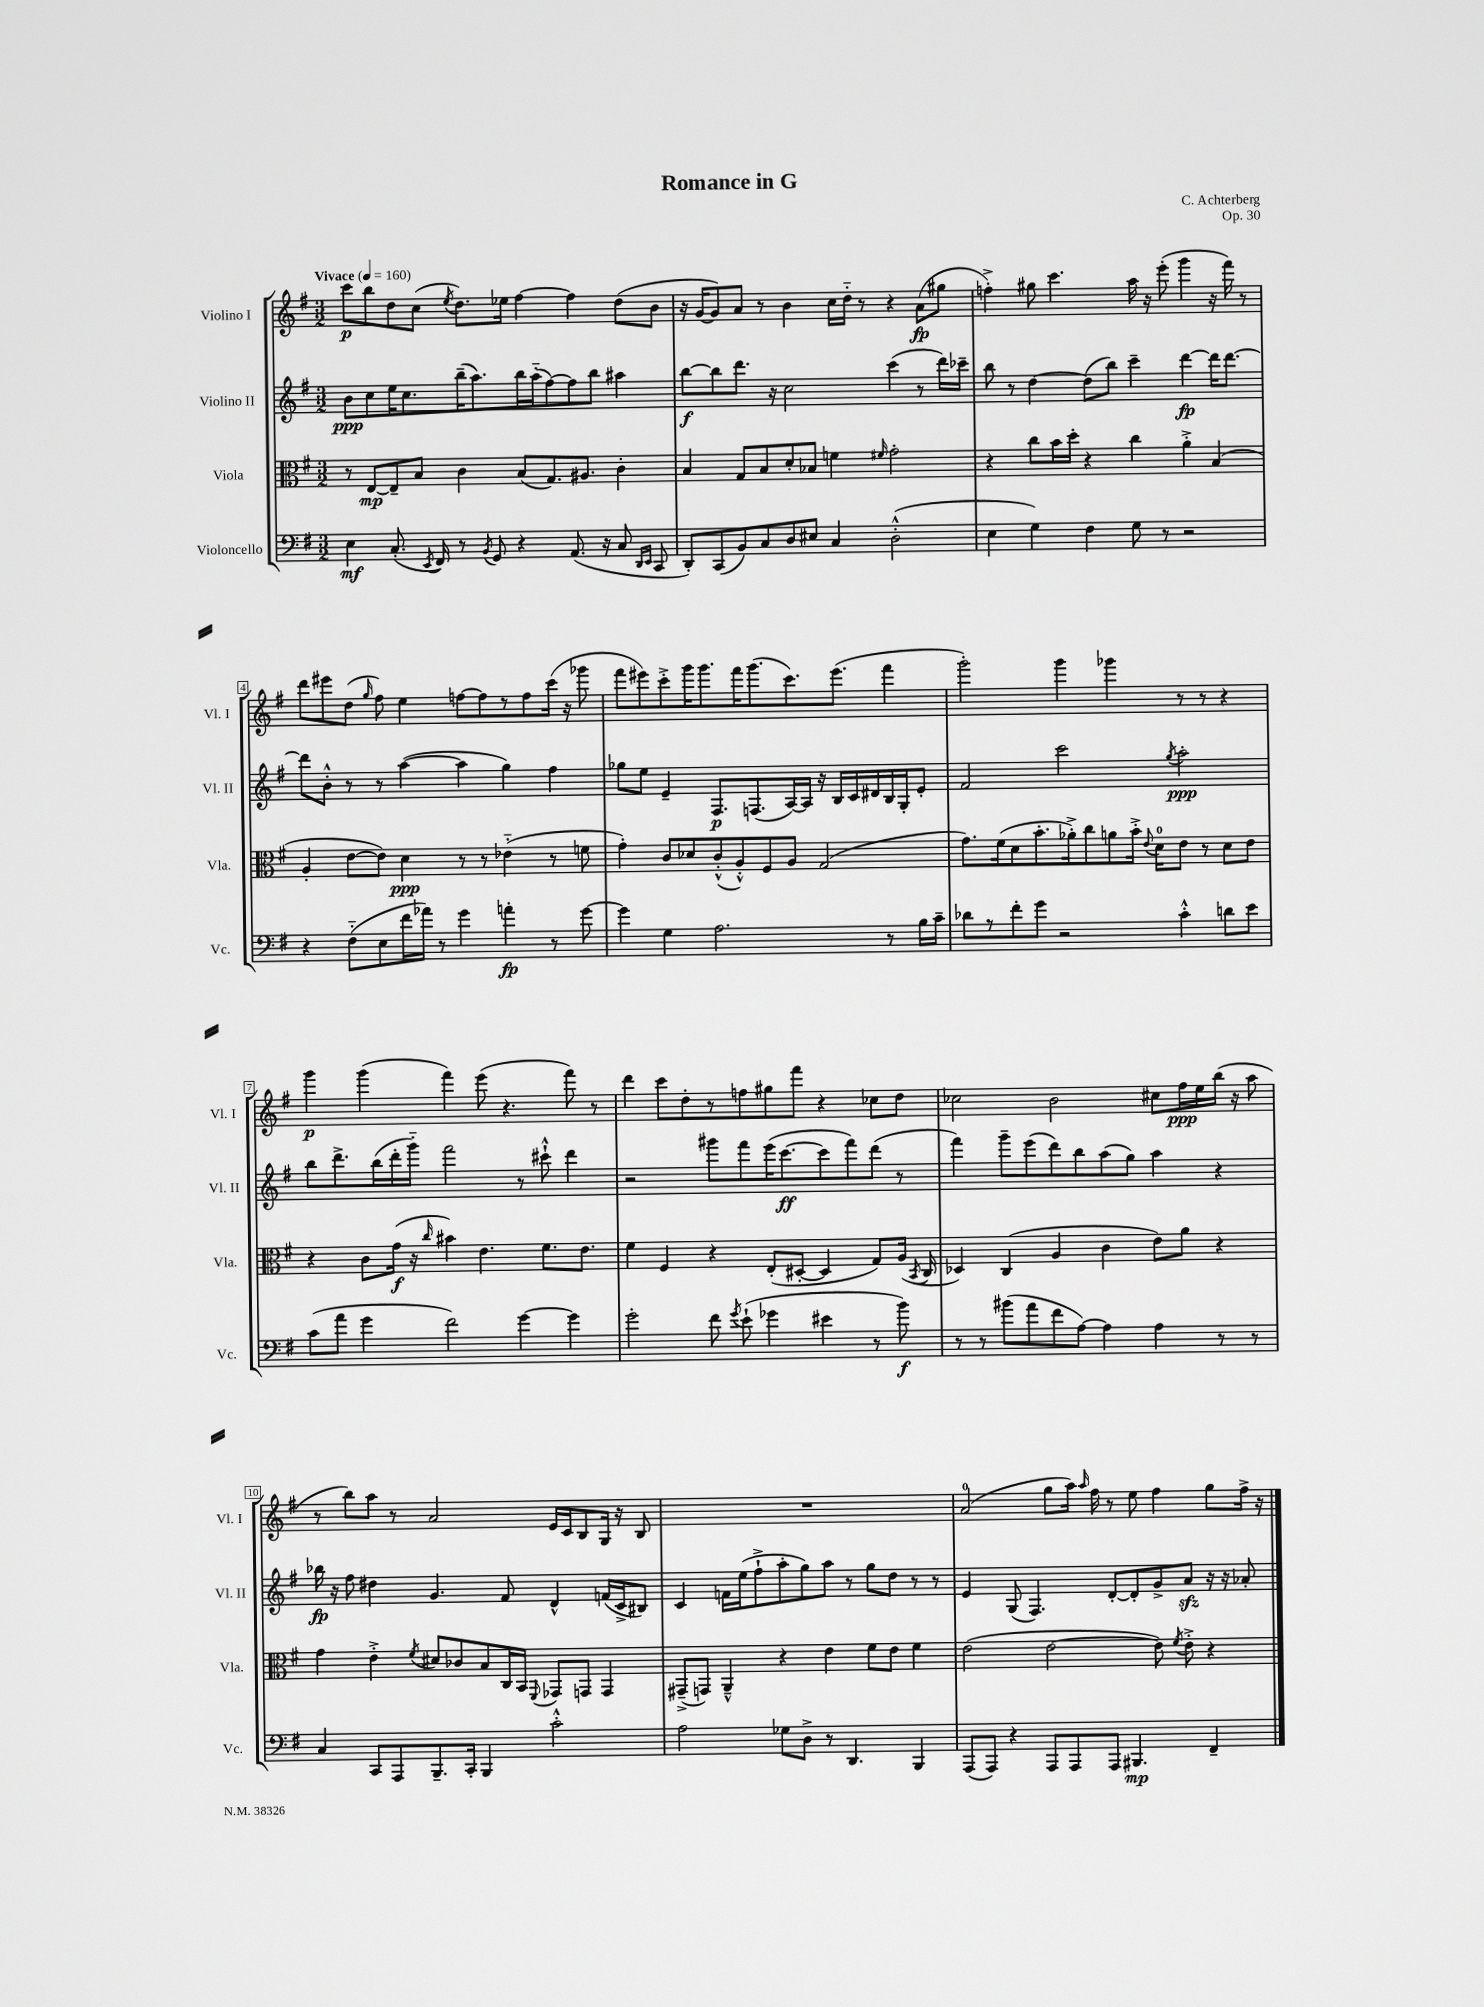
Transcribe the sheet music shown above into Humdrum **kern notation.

**kern	**kern	**kern	**kern
*staff4	*staff3	*staff2	*staff1
*clefF4	*clefC3	*clefG2	*clefG2
*k[f#]	*k[f#]	*k[f#]	*k[f#]
*M3/2	*M3/2	*M3/2	*M3/2
*MM160	*MM160	*MM160	*MM160
4E\	8r	8b\L	8ccc\L
.	[8E/L	8cc\	8bb\
(8.C'/	8E~/]	16ee\K	8dd\
.	.	8.cc\	.
.	8B/J	.	(8cc\J
8qEE/	.	.	.
16FF#/)	.	.	.
.	.	.	8qee/
8r	4c\	(16bb~\K	8.dd\L)
.	.	8.aa\)	.
8qBB/	.	.	.
8GG/	.	.	.
.	.	.	16ee-\Jk
4r	(8B/L	16bb\L	[4ff#\
.	.	(16aa'~\J	.
.	8.G/)	[8ff#\)	.
(8.AA/	.	8ff#\]	4ff#\]
.	8.A#/J	.	.
.	.	8bb\J	.
16r	.	.	.
8C/	4c'\	4aa#\	(8dd\L
16qqDD/LL	.	.	.
16qqEE/JJ	.	.	.
8CC/	.	.	8b\J
=	=	=	=
8DD'/L)	4B/	[8bb\L	16r
.	.	.	[16g/LK
(8CC/	.	8bb\]	8g/])
8BB/)	8G/L	8.ddd\J	8a/J
8C/	8B/	.	8r
.	.	16r	.
8D/	8d'/	2cc\	4b\
8E#/J	8B-/J	.	.
4C/	4f\	.	16cc\LL
.	.	.	16dd'~\JJ
.	.	.	8r
.	16qqf#/	.	.
(2D'^^\	2g'\	(4ccc\	4r
.	.	8r	(8a\L
.	.	16ddd\LL)	8gg#\J
.	.	16ccc-~\JJ	.
=	=	=	=
4E\	4r	8bb\	4ff'^\)
.	.	8r	.
4G\)	8cc\L	[4dd\	8gg#\
.	16b\L	.	4.ccc\
.	16dd'\JJ	.	.
4F#\	4r	(8dd\]L	.
.	.	8bb\J)	.
8G\	4cc\	4ccc~\	16aa\
.	.	.	16r
8r	.	.	(8eee'\
2r	4a'^\	[4ddd\	4ggg\
.	(4B/	16ddd\]LK	16r
.	.	[8.ddd\J	16fff#\)
.	.	.	8r
=	=	=	=
4r	4A'/	8ddd\]L	8ddd\L
.	.	8b'^^\J	8eee#\
(8F#'~\L	[8e\L	8r	(8dd\J
.	.	.	16qqgg/
8E\	8e\]J)	8r	8ff#\)
16f#\L	4d\	([4aa\	4ee\
16a-\JJ)	.	.	.
8r	.	.	.
4g\	8r	4aa\]	[8ff\L
.	8r	.	8ff\]
4a'\	(4e-'~\	4gg\)	8r
.	.	.	8ff\
8r	8r	4ff#\	(16ccc\Jk
.	.	.	16r
[8g\	8f\	.	8ggg-\
=	=	=	=
4g\]	4g'\)	8gg-\L	8fff#\L
.	.	8ee\J	8eee#\)
4G\	8c/L	4e~/	8ccc'^\
.	8d-/	.	16ggg\K
.	.	.	8.ggg\
2.A\	(8c'^^/	8.F#/L	.
.	8A'^^/)	.	16fff#\K
.	.	(8.F/	(8.ggg\
.	8F#/	.	.
.	8A/J	[16A/L)	8.ccc\)
.	.	16A/]JJ	.
.	(2G/	16r	.
.	.	16B/LL	(8.eee#\J
.	.	16c/	.
.	.	16d#/	.
8r	.	16B/	4fff#\
.	.	16G'/J	.
16B\LL	.	8e'/J	.
16c~\JJ	.	.	.
=	=	=	=
8d-\L	8.g\L)	2f#/	2ggg'\)
8r	.	.	.
.	(16f#\k	.	.
8f#'\	8d\	.	.
8g\J	8.b'\	.	.
2r	.	2ccc\	4ggg\
.	16a-'^\k)	.	.
.	8cc\	.	.
.	8a\	.	4ggg-\
.	16b'^\Jk	.	.
.	8qqe/	.	.
.	16d\LK	.	.
.	.	8qgg/	.
4c'^^\	8e\J	2aa'\	8r
.	8r	.	8r
8d\L	8d\L	.	4r
8e\J	8e\J	.	.
=	=	=	=
(8c\L	4r	8bb\L	4ggg\
8a\J	.	8.ddd^\	.
4g\	8c\L	.	(4ggg\
.	.	(16bb\L	.
.	(16g\Jk	16ddd'\	.
.	16r	16ggg'~\JJ)	.
.	16qqcc/	.	.
2f#\)	4b#\)	2fff#\	4fff#\)
.	4.e\	.	(8eee\
.	.	.	4.r
[4g\	.	8r	.
.	8.f#\L	8ccc#`^^\	.
4g\]	.	4ddd\	8fff#\)
.	8.e\J	.	.
.	.	.	8r
=	=	=	=
2g'\	4f#\	2r	4ddd\
.	4F#/	.	8ccc\L
.	.	.	8dd'\
8f#\	4r	8ggg#\L	8r
8qg/	.	.	.
(8e`\	.	8fff#\	8ff\
4g-\	(8E'/L	(16eee\K	8gg#\
.	.	[8.ccc\	.
.	[8D#'/J	.	8fff#\J
4e#\	4D#/]	8ccc\]	4r
.	.	8fff#\)	.
8r	8G/L)	(8ddd\J	8cc-\L
8b\)	(16A/Jk	8r	8dd\J
.	8qBB/	.	.
.	16C/	.	.
=	=	=	=
8r	4D-/)	4fff#\)	2cc-\
8r	.	.	.
(8b#\L	(4C/	8ggg~\L	.
8a\	.	(8eee\	.
8f#\	4A/	8ddd\)	2b\
[8A\J)	.	8bb\	.
4A\]	4c\	(8aa\	.
.	.	8gg\J)	.
4A\	8e\L)	4aa\	8cc#\L
.	8a\J	.	16ff#\L
.	.	.	16ee\
8r	4r	4r	(16bb\JJ
.	.	.	16r
8r	.	.	8aa\
=	=	=	=
4C/	4g\	16bb-\	8r
.	.	16r	.
.	.	8ff#\	8bb\L)
8CC/L	4e'^\	4dd#\	8aa\J
8AAA/	.	.	8r
.	8qf#/	.	.
8.BBB~/	8d#/L	4.g/	2a/
.	8c-/	.	.
16CC'/Jk	.	.	.
4BBB/	8B/	.	.
.	16C/L	8f#/	.
.	16BB/JJ	.	.
.	8qqFF#/	.	.
2c'^^\	8GG-/L	4d^^/	16e/LL
.	.	.	16c/J
.	8GG/J	.	8B/
.	4GG/	(16f/LL	16G/Jk
.	.	16c^/J	16r
.	.	8B#/J)	8B/
=	=	=	=
2A\	(8GG#~^/L	4c/	1.r
.	8GG/J)	.	.
.	4AA~^^/	16f\LL	.
.	.	(16ee\J	.
.	.	8ff#`^\	.
8G-\L	4r	8aa'\	.
8D^\J	.	8gg\)	.
8r	4e\	8aa\J	.
4.DD/	.	8r	.
.	8f#\L	8gg\L	.
.	8e\J	8dd\J	.
4BBB/	4f#\	8r	.
.	.	8r	.
=	=	=	=
(8AAA/L	(2e\	4e/	(2a/
8AAA/J)	.	.	.
4r	.	(8G/	.
.	.	4.F#/)	.
8AAA/L	[2e\	.	8gg\L
8AAA/	.	.	16aa\Jk)
.	.	.	16qqaa/
.	.	.	16ff#\
8AAA/J	.	[8d'/L	8r
4.BBB#/	.	8d'/]	8ee\
.	8e\])	8g^/	4ff#\
.	8qf#/	.	.
.	8e'^\	8a/J	.
4FF#~/	4r	16r	8gg\L
.	.	16r	.
.	.	8a-'/	16ff#^\Jk
.	.	.	16r
==	==	==	==
*-	*-	*-	*-
